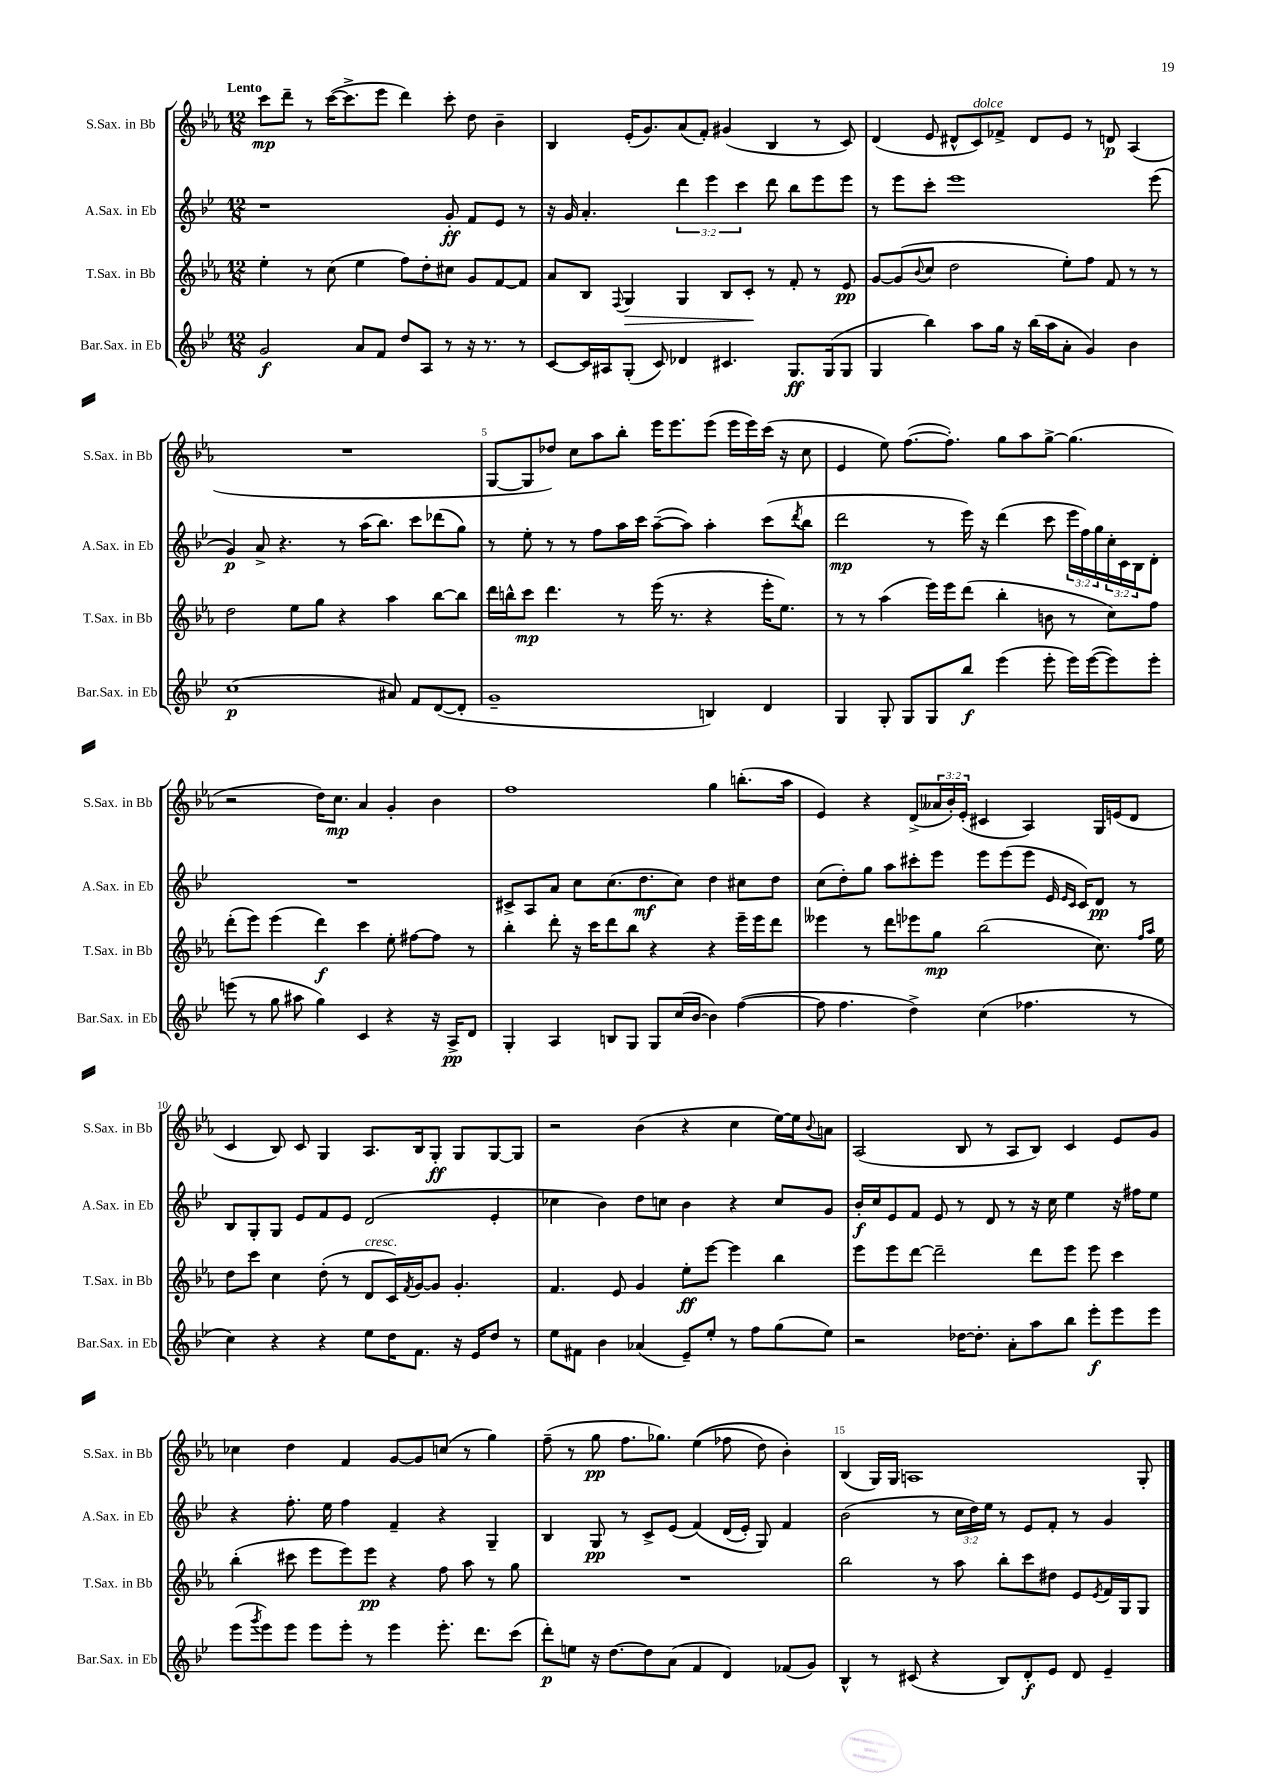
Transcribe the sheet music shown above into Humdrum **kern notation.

**kern	**kern	**kern	**kern
*staff4	*staff3	*staff2	*staff1
*clefG2	*clefG2	*clefG2	*clefG2
*k[b-e-]	*k[b-e-a-]	*k[b-e-]	*k[b-e-a-]
*M12/8	*M12/8	*M12/8	*M12/8
2g	4ee-'	1r	8ccc
.	.	.	8ddd~
.	8r	.	8r
.	(8cc	.	([16ccc
.	.	.	8.ccc^]
8a	4ee-	.	.
8f	.	.	8eee-
8dd	8ff)	.	4ddd)
8A	8dd'	.	.
8r	8cc#	8g'	8ccc'
16r	8g	8f	8dd
8.r	.	.	.
.	[8f	8e-	4b-~
8r	8f]	8r	.
=	=	=	=
[8c	8a-	16r	4B-
.	.	16g	.
16c]	8B-	4.a'	.
16A#	.	.	.
.	8qqF	.	.
(8G'	4G	.	(16e-'
.	.	.	8.g)
8c)	.	.	.
4d-	4G	6ddd	(8a-
.	.	.	8f')
.	.	6eee-	.
4.c#	8B-	.	(4g#
.	.	6ccc	.
.	8c'	.	.
.	8r	8ddd	4B-
8.G	8f'	8bb-	.
.	8r	8eee-	8r
(16G	.	.	.
8G	8e-	8eee-	8c)
=	=	=	=
4G	[8g	8r	(4d
.	(8g]	8eee-	.
.	8qqb-	.	.
4bb-)	8cc	8ccc'	8e-
.	2dd	1eee-	8d#^^
8aa	.	.	8c)
16gg	.	.	8f-^
16r	.	.	.
(16bb-	.	.	8d#
16aa	.	.	.
8a'	8ee-')	.	8e-
4g)	8ff	.	8r
.	8f	.	8d
4b-	8r	.	(4A-
.	8r	(8eee-	.
=	=	=	=
(1cc	2dd	4g)	1.r
.	.	8a^	.
.	.	4.r	.
.	8ee-	.	.
.	8gg	.	.
.	4r	8r	.
.	.	(16aa	.
.	.	8.bb-)	.
8a#)	4aa-	.	.
8f	.	8ccc	.
([8d	[8bb-	(8ddd-	.
8d']	8bb-]	8gg)	.
=	=	=	=
1g~	16ddd	8r	[8G
.	16bb^^	.	.
.	8ccc	8ee-'	8G]
.	4.ddd	8r	8dd-)
.	.	8r	8cc
.	.	8ff	8aa-
.	8r	16aa	8bb-'
.	.	16ccc	.
.	(16eee-	([8aa~	16eee-
.	8.r	.	8.eee-
.	.	8aa])	.
4B)	4r	4aa'	(8eee-
.	.	.	16eee-
.	.	.	16eee-)
4d	16eee-'	(8ccc	(16ccc
.	8.ee-)	.	16r
.	.	8qddd	.
.	.	8bb-	8cc
=	=	=	=
4G	8r	2ddd	4e-
.	8r	.	.
8G'	(4aa-	.	8ee-)
8G	.	.	([8.ff
8G	16eee-)	8r	.
.	16eee-	.	8.ff'])
8bb-	(8ddd	16eee-)	.
.	.	16r	.
(4eee-	4bb-'	(4ddd	8gg
.	.	.	8aa-
8eee-'	8b	8ccc	[8gg^
16eee-)	8r	24eee-	(4.gg]
.	.	24ff)	.
([16eee-	.	.	.
.	.	24gg	.
8eee-])	8cc)	24cc'	.
.	.	24c	.
.	.	24B-	.
8eee-'	8ff	8d'	.
=	=	=	=
(8eee	(8ddd'	1.r	2r
8r	8eee-)	.	.
8gg	(4eee-	.	.
8aa#	.	.	.
4gg)	4ddd)	.	16dd)
.	.	.	8.cc
4c	4ccc	.	4a-
4r	8ee-'	.	4g'
.	[8ff#	.	.
16r	8ff#]	.	4b-
16A^	.	.	.
8d	8r	.	.
=	=	=	=
4G'	4bb-'	8c#^	1ff
.	.	8A	.
4A	8ddd'	8a	.
.	16r	8cc	.
.	16ccc	.	.
8B	8ddd	(8.cc	.
8G	8bb-	.	.
.	.	8.dd	.
8G	4r	.	.
(16cc	.	8cc)	.
[16b-	.	.	.
4b-])	4r	4dd	4gg
([4ff	16eee-~	8cc#	(8.bb'
.	16eee-	.	.
.	8ddd	8dd	.
.	.	.	16aa-
=	=	=	=
8ff]	4eee--	(8cc	4e-)
4.ff	.	8dd')	.
.	8r	8gg	4r
.	8ddd	8aa	.
4dd^)	8eee-	8ccc#'	(8d^
.	8gg	8eee-	24a--
.	.	.	24b-')
.	.	.	(24e-'
(4cc	(2bb-	8eee-	4c#
.	.	(8eee-	.
4.ff-	.	8eee-	4A-)
.	.	16e-	.
.	.	16qqe-	.
.	.	16qqc	.
.	.	16c)	.
.	8.cc)	8d	16G
.	.	.	(16e
8r	.	8r	8d
.	16qqff	.	.
.	16qqaa-	.	.
.	16ee-	.	.
=	=	=	=
4cc)	8dd	8B-	4c
.	8ccc	8G'	.
4r	4cc	8G	8B-)
.	.	8e-	8c
4r	(8dd'	8f	4G
.	8r	8e-	.
8ee-	8d	(2d	8.A-
16dd	16c)	.	.
.	8qf	.	.
8.f	[16g	.	16B-
.	8g]	.	8G'
16r	4.g'	.	8G
16e-	.	.	.
8dd	.	4e-'	[8G
8r	.	.	8G]
=	=	=	=
8ee-	4.f	4cc-	2r
8f#	.	.	.
4b-	.	4b-)	.
.	8e-	.	.
(4a-	4g	8dd	(4b-
.	.	8cc	.
8e-~)	8ee-'	4b-	4r
8ee-'	[8eee-	.	.
8r	4eee-]	4r	4cc
8ff	.	.	.
(8gg	4bb-	8cc	[16ee-)
.	.	.	16ee-]
.	.	.	8qqb-
8ee-)	.	8g	8a
=	=	=	=
2r	8eee-	16b-'	(2A-
.	.	16cc	.
.	8eee-	8e-	.
.	[8ddd	8f	.
.	2ddd~]	8e-	.
[16dd-	.	8r	8B-
8.dd-']	.	.	.
.	.	8d	8r
8a'	.	8r	8A-
8aa	8ddd	16r	8B-)
.	.	16cc	.
8bb-	8eee-	4ee-	4c
8eee-'	8eee-	.	.
8eee-	4ccc	16r	8e-
.	.	16ff#	.
8eee-	.	8ee-	8g
=	=	=	=
(8eee-	(4bb-'	4r	4cc-
8qggg	.	.	.
8eee-)	.	.	.
8eee-	8ccc#	8.ff'	4dd
8eee-	8eee-	.	.
.	.	16ee-	.
8eee-'	8eee-)	4ff	4f
8r	8eee-	.	.
4eee-	4r	4f~	[8g
.	.	.	8g]
8.eee-'	8ff	4r	(8cc
.	8aa-	.	8r
8.ddd	.	.	.
.	8r	4G~	4gg)
(8ccc	8gg	.	.
=	=	=	=
8ddd')	1.r	4B-	(8ff~
8ee	.	.	8r
16r	.	8G	8gg
[8.dd	.	.	.
.	.	8r	8.ff
8dd]	.	8c^	.
.	.	.	8.gg-)
(8a	.	(8e-	.
4f	.	&(4f)	&((4ee-
4d)	.	(16d	8ff-
.	.	16e-')	.
.	.	8G&)	8dd)
(8f-	.	4f	4b-'&)
8g)	.	.	.
=	=	=	=
4B-^^	2bb-	(2b-	(4B-
8r	.	.	16G)
.	.	.	16G
(8c#	.	.	1A
4r	8r	8r	.
.	8aa-	24cc	.
.	.	24dd)	.
.	.	24ee-	.
8B-)	8bb-'	8r	.
8d'	8ccc	8e-	.
8e-	8dd#	8f'	.
8d	8e-	8r	.
.	8qe-	.	.
4e-~	16f	4g	.
.	16G	.	.
.	8G	.	8G'
==	==	==	==
*-	*-	*-	*-
